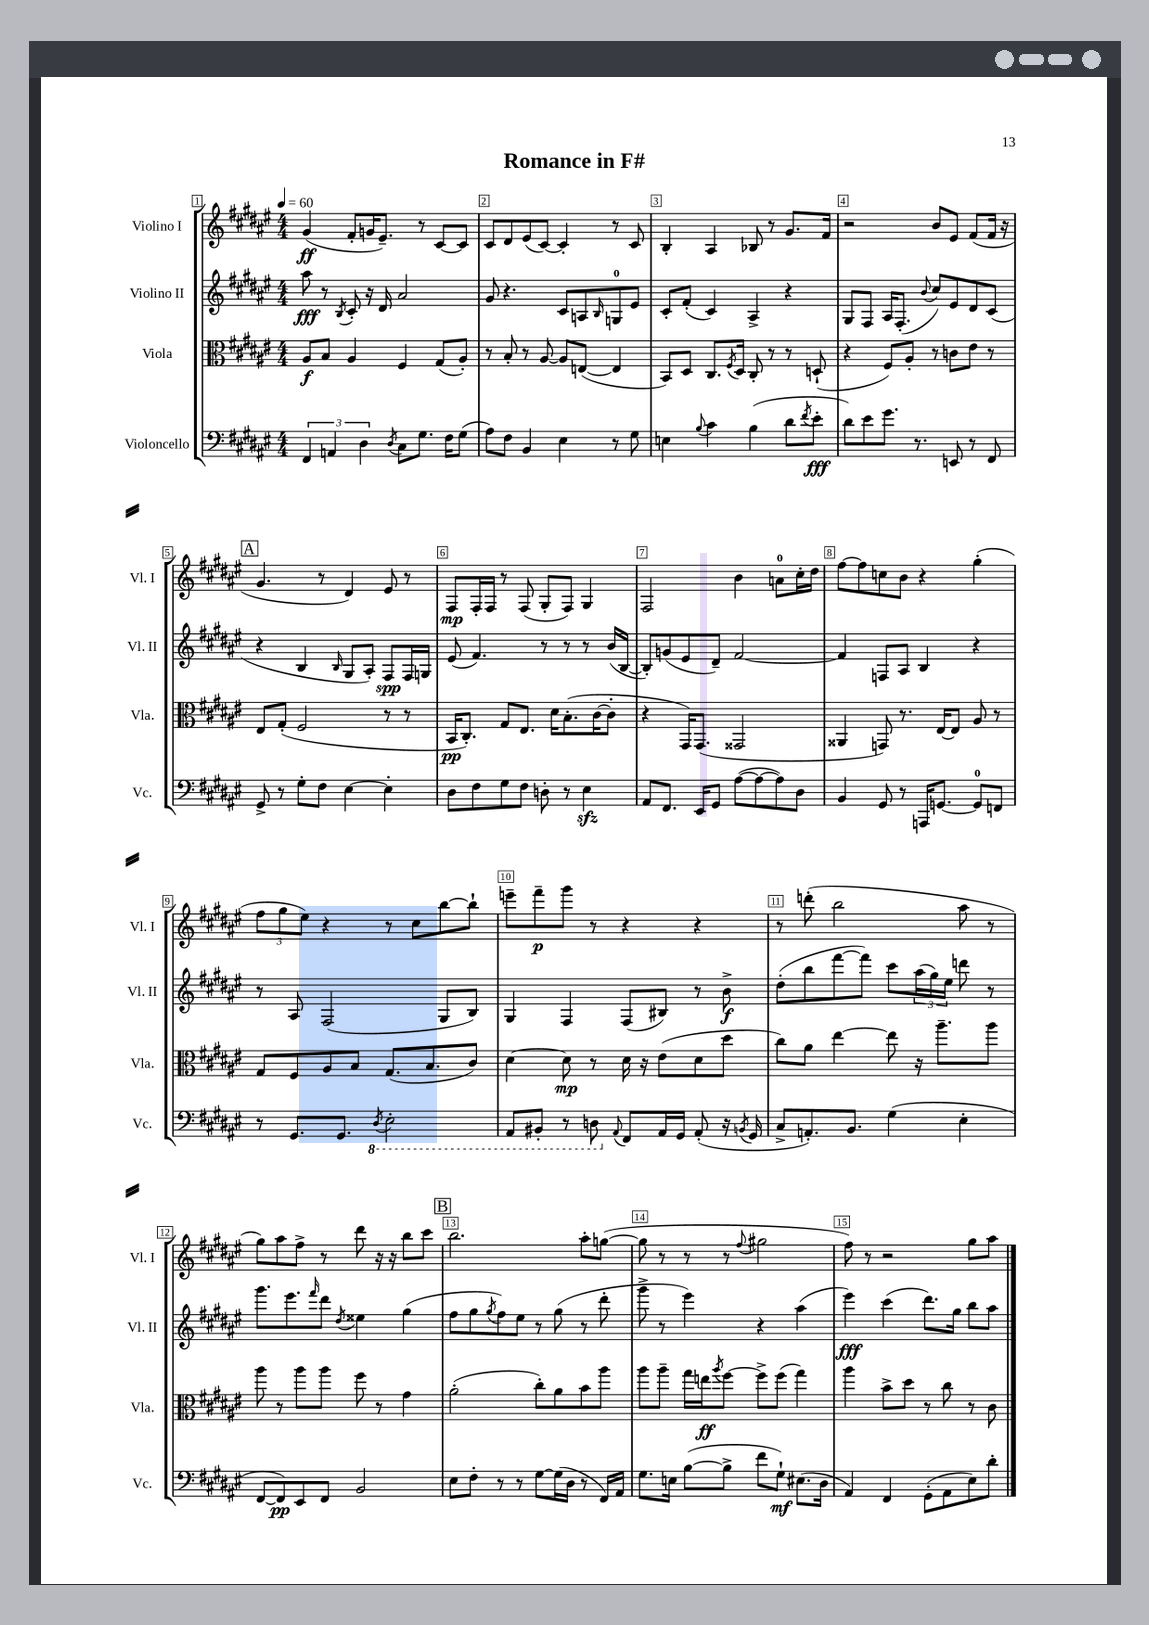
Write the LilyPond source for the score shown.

\header { title = "Romance in F#" }
<<
\new StaffGroup <<
\new Staff = "s0" \with { instrumentName = "Violino I" shortInstrumentName = "Vl. I" } {
    \clef treble \key fis \major \numericTimeSignature \time 4/4 \tempo 4 = 60
    gis'4\ff( fis'8-. g'16 eis'8.--) r8 cis'8~ cis'8 |
    cis'8 dis'8 eis'8( cis'8~) cis'4-. r8 cis'8 |
    b4-. ais4 bes8 r8 gis'8. fis'16 |
    r2 b'8 eis'8 fis'8( fis'16 r16 |
    \mark \markup { \box "A" } gis'4. r8 dis'4) eis'8 r8 |
    fis8\mp fis16-. fis16 r8 fis8( gis8-. fis8) gis4 |
    fis2 b'4 a'8-0 cis''16-. dis''16 |
    fis''8~ fis''8 c''8 b'8 r4 gis''4-.( |
    \tuplet 3/2 { fis''8 gis''8 eis''8) } r4 r8 cis''8 b''8~ b''8-! |
    e'''8-- fis'''8--\p gis'''8 r8 r4 r4 |
    r8 d'''8-.( b''2 ais''8 r8 |
    gis''8) ais''8 fis''8-> r8 dis'''8 r16 r16 b''8 cis'''8 |
    \mark \markup { \box "B" } b''2. ais''8-. g''8~( |
    g''8 r8 r8 r8 \appoggiatura { fis''8 } gis''2 |
    fis''8) r8 r2 gis''8 ais''8 \bar "|." |
}
\new Staff = "s1" \with { instrumentName = "Violino II" shortInstrumentName = "Vl. II" } {
    \clef treble \key fis \major \numericTimeSignature \time 4/4
    ais''8\fff r8 \acciaccatura { b8 } cis'8-. r16 dis'16 ais'2 |
    gis'8 r4. cis'8 a8 \grace { b16 } g8-0 eis'8 |
    cis'8-. fis'8-.( cis'4) ais4-> r4 |
    gis8 fis8 ais16 fis8.-.( \appoggiatura { b'8 } cis''8) eis'8 dis'8 cis'8( |
    \mark \markup { \box "A" } r4 b4 \grace { b16 } gis8 ais8-.) fis8\spp fis16 g16 |
    eis'8( fis'4.) r8 r8 r8 b'16( b16~ |
    b8-.) g'8( eis'8 dis'8--) fis'2~ |
    fis'4 f8 ais8 b4 r4 |
    r8 ais8 fis2( gis8 b8) |
    gis4 fis4 fis8( bis8) r8 b'8->\f |
    dis''8-.( b''8 fis'''8~ fis'''8) cis'''8 \tuplet 3/2 { ais''16( gis''16) eis''16 } d'''8 r8 |
    gis'''8. eis'''8. \grace { fis'''16 } dis'''8 \acciaccatura { dis''8 } eisis''4 gis''4( |
    \mark \markup { \box "B" } fis''8 gis''8 \acciaccatura { gis''8 } fis''8) eis''8 r8 gis''8( r8 dis'''8-. |
    gis'''8-> r8 eis'''4) r4 ais''4( |
    eis'''4\fff) cis'''4( dis'''8.) gis''16 b''8 ais''8 \bar "|." |
}
\new Staff = "s2" \with { instrumentName = "Viola" shortInstrumentName = "Vla." } {
    \clef alto \key fis \major \numericTimeSignature \time 4/4
    ais8\f b8 ais4 fis4 gis8( ais8-.) |
    r8 b8-. r8 ais8~ ais8 e8~( e4 |
    b,8) dis8 cis8. \acciaccatura { fis8 } dis16 cis8-. r8 r8 d8-!( |
    r4 fis8) ais8-. r8 c'8 eis'8 r8 |
    \mark \markup { \box "A" } eis8 gis8-.( fis2 r8 r8 |
    b,16\pp cis8.-.) gis8 eis8. dis'16 b8.-.( cis'16~ cis'8-. |
    r4 gis,16) gis,8.( gisis,2 |
    aisis,4 g,8) r8. eis16~ eis8 ais8 r8 |
    gis8 fis8 ais8 b8 gis8.( b8. cis'8) |
    dis'4~ dis'8\mp r8 dis'16 r16 eis'8( dis'8 dis''8 |
    cis''8) ais'8 eis''4~ eis''8 r16 ais''8.-- ais''8 |
    ais''8 r8 ais''8 ais''8 fis''8 r8 gis'4 |
    \mark \markup { \box "B" } ais'2-.( cis''8-.) ais'8 b'8 ais''8 |
    ais''8 ais''8-- gis''16 e''16\ff \acciaccatura { ais''8 } fis''8~ fis''8-> fis''8( gis''4) |
    ais''4 b'8-> dis''8 r8 cis''8 r8 cis'8 \bar "|." |
}
\new Staff = "s3" \with { instrumentName = "Violoncello" shortInstrumentName = "Vc." } {
    \clef bass \key fis \major \numericTimeSignature \time 4/4
    \tuplet 3/2 { fis,4 a,4 dis4 } \acciaccatura { dis8 } cis8 gis8. fis16 gis8( |
    ais8) fis8 b,4 eis4 r8 gis8 |
    e4 \appoggiatura { b8 } cis'4 b4( dis'8 \acciaccatura { fis'8 } eis'8-.\fff |
    dis'8) eis'8 gis'8. r8. e,8 r8 fis,8 |
    \mark \markup { \box "A" } gis,8-> r8 gis8-. fis8 eis4~ eis4-. |
    dis8 fis8 gis8 fis8 d8-. r8 eis4\sfz |
    ais,8 fis,8. eis,16 gis,8 ais8~( ais8~ ais8) dis8 |
    b,4 gis,8 r8 a,,16 g,8.~ g,8-0 f,8 |
    r8 gis,8. gis,8. \ottava #-1 \acciaccatura { dis,8 } eis,2-. |
    ais,,8 bis,,8-. r8 d,8 \ottava #0 \appoggiatura { ais,8 } fis,8 ais,16 gis,16 ais,8-.( r16 \acciaccatura { b,!8 } gis,16 |
    cis8-> a,8.-.) b,8. gis4( eis4-. |
    fis,8~ fis,8\pp) eis,8 fis,8 b,2 |
    \mark \markup { \box "B" } eis8 fis8-. r8 r8 gis8~ gis16( dis16 r8 fis,16) ais,16 |
    gis8. e16 b8~( b8-> fis'8 gis8-!\mf) eis8.( dis16 |
    ais,4) fis,4 gis,8-.( ais,8 eis8) dis'8-. \bar "|." |
}
>>
>>
\layout { \context { \Score \override BarNumber.break-visibility = ##(#f #t #t) barNumberVisibility = #all-bar-numbers-visible \override BarNumber.stencil = #(make-stencil-boxer 0.1 0.3 ly:text-interface::print) } }
